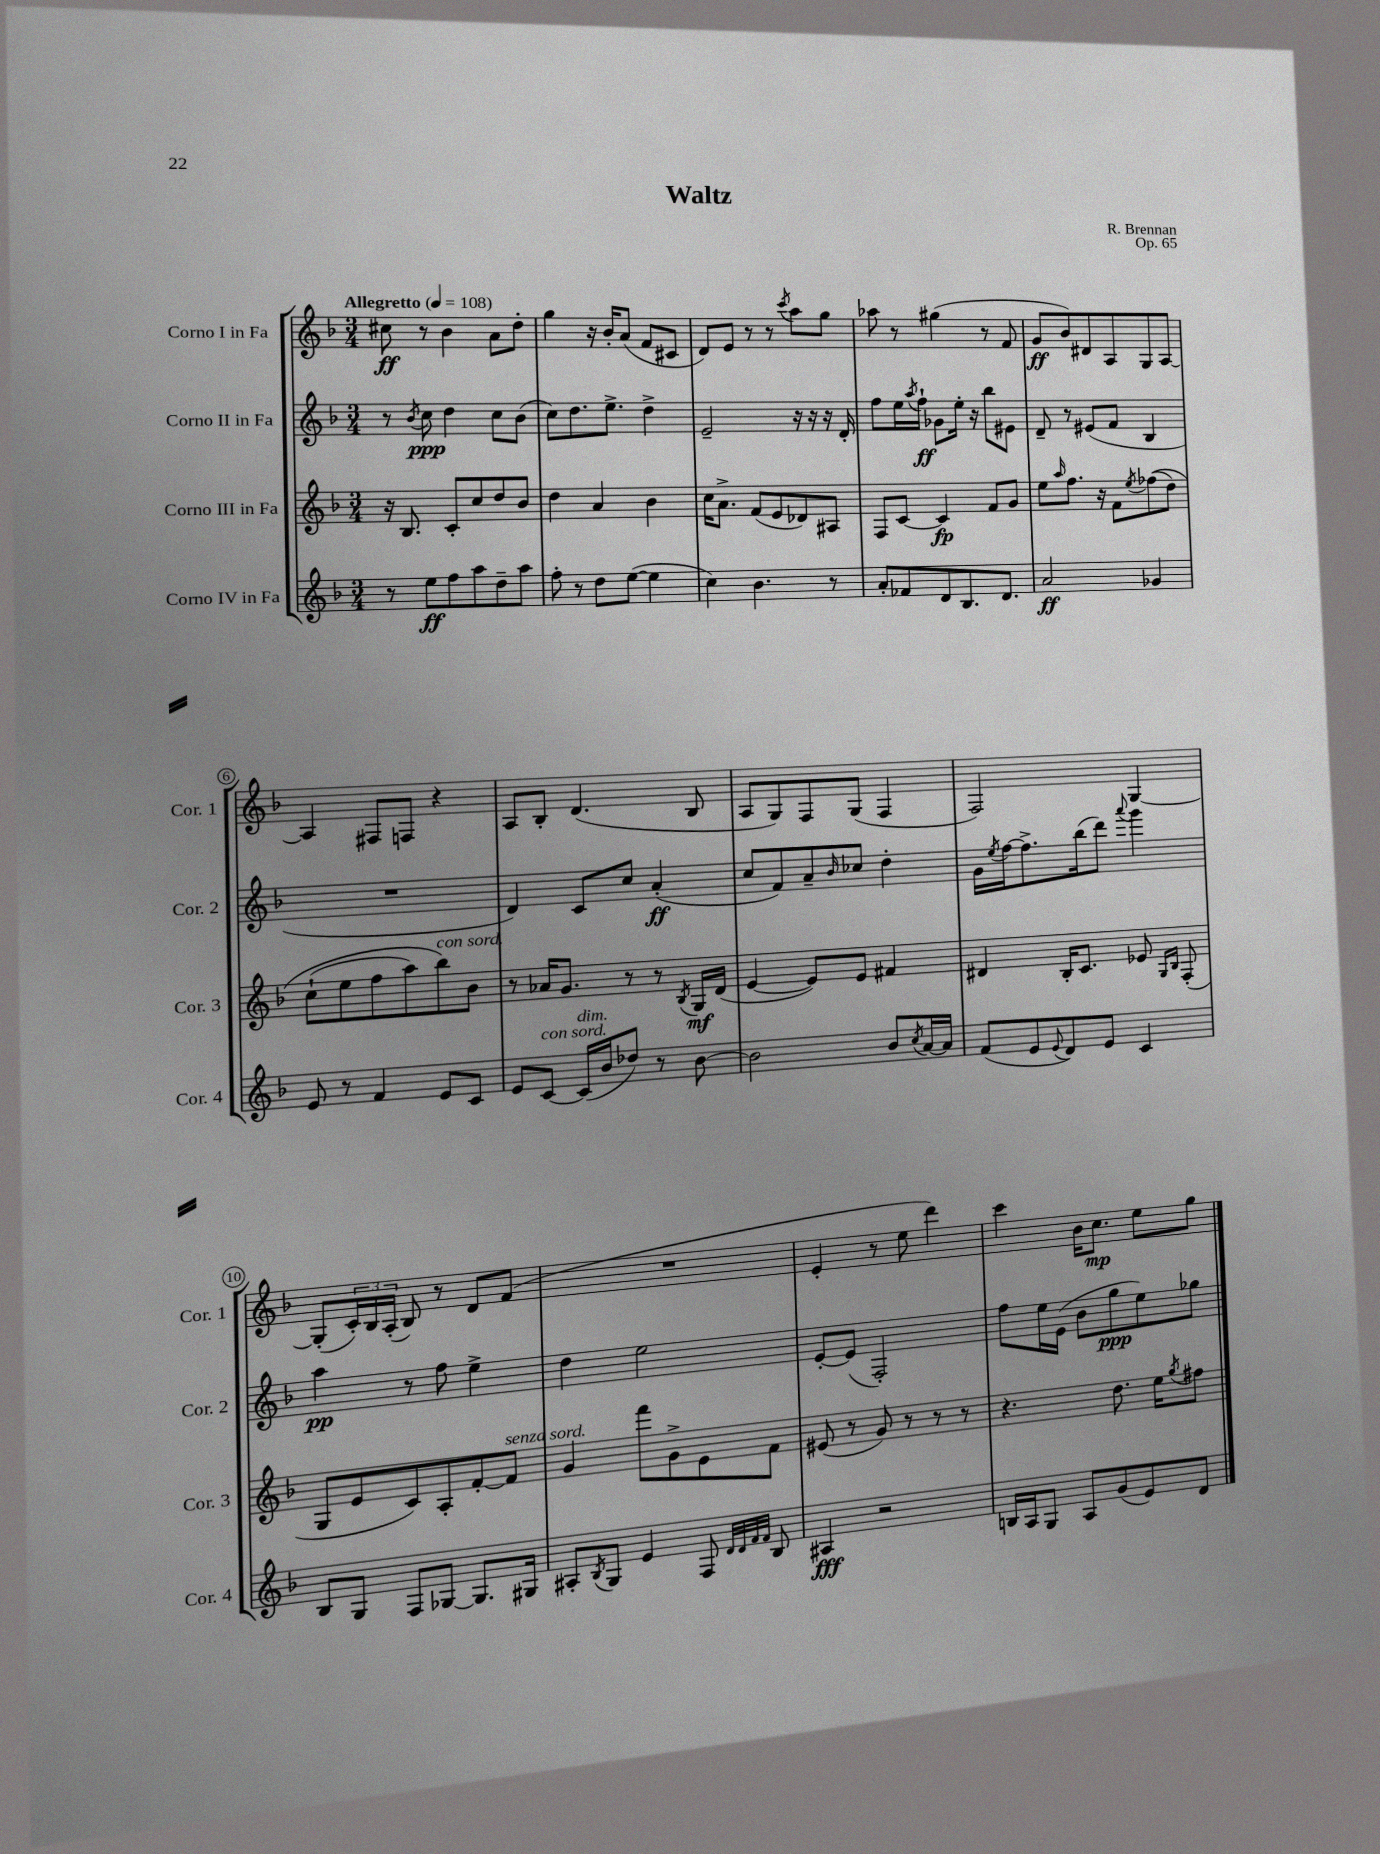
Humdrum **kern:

**kern	**kern	**kern	**kern
*staff4	*staff3	*staff2	*staff1
*clefG2	*clefG2	*clefG2	*clefG2
*k[b-]	*k[b-]	*k[b-]	*k[b-]
*M3/4	*M3/4	*M3/4	*M3/4
*MM108	*MM108	*MM108	*MM108
8r	16r	8r	8cc#\
.	8.B-/	.	.
.	.	8qb-/	.
8ee\L	.	8cc\	8r
8ff\	8c'/L	4dd\	4b-\
8aa\	8cc/	.	.
8dd~\	8dd/	8cc\L	8a\L
8aa\J	8b-/J	(8b-\J	8dd'\J
=	=	=	=
8ff'\	4dd\	8cc\L)	4gg\
8r	.	8.dd\	.
8dd\L	4a/	.	16r
.	.	8.ee^\J	16b-'/LK
([8ee\J	.	.	(8a/J
4ee\]	4b-\	4dd^\	8f/L
.	.	.	8c#/J
=	=	=	=
4cc\)	16cc\LK	2e~/	8d/L)
.	8.a^\J	.	.
.	.	.	8e/J
4.b-\	(8f/L	.	8r
.	8e/	.	8r
.	.	.	8qccc/
.	8d-/)	16r	8aa\L
.	.	16r	.
8r	8A#/J	16r	8gg\J
.	.	16d'/	.
=	=	=	=
8a'/L	8F/L	8ff\L	8aa-\
8f-/	[8c/J	16ee\L	8r
.	.	8qaa/	.
.	.	16ff`\JJ	.
8d/	4c/]	8g-\L	(4gg#\
8.B-/	.	16ee'\Jk	.
.	.	16r	.
.	8f/L	8bb-\L	8r
8.d/J	.	.	.
.	8g/J	8e#\J	8f/
=	=	=	=
2a/	8ee\L	8d~/	8g/L
.	16qqaa/	.	.
.	8.ff\J	8r	8b-/)
.	.	(8e#/L	8d#/
.	16r	.	.
.	8f\L	8f/J	8A/
.	8qee/	.	.
4g-/	&((8ff-\	4B-/	8G/
.	8dd\J)	.	[8A/J
=	=	=	=
8e/	(8cc`\L	2.r	4A/]
8r	8ee\	.	.
4f/	8ff\	.	8F#/L
.	8aa\)	.	8F/J
8e/L	8bb-\&)	.	4r
8c/J	8b-\J	.	.
=	=	=	=
8e/L	8r	4d/)	8A/L
[8c/J	16a-/LK	.	8B-'/J
.	8.g/J	.	.
(16c/]LL	.	8c/L	(4.d/
16b-/J	.	.	.
8dd-/J)	8r	8cc/J	.
8r	8r	(4a'/	.
.	8qB-/	.	.
[8b-\	16G/LL	.	8B-/
.	(16d/JJ	.	.
=	=	=	=
2b-\]	[4e/	8cc/L	8A/L
.	.	8f/)	8G/)
.	8e/]L)	8a~/	8F/
.	.	16qqb-/	.
.	8e/J	8cc-/J	(8G/J
8b-/L	4f#/	4dd'\	4F/
8qcc/	.	.	.
[16a/L	.	.	.
16a/]JJ	.	.	.
=	=	=	=
(8f/L	4d#/	16g\LL	2F/)
.	.	8qee/	.
.	.	[16ff\J	.
8e/	.	8.ff^\]	.
8qqe/	.	.	.
8d/)	16B-'/LK	.	.
.	8.c/J	(16bb-\k	.
8e/J	.	8ddd\J)	.
.	.	8qqaaa/	.
4c/	8e-/	4ggg\	[4G/
.	16qqG/LL	.	.
.	16qqB-/JJ	.	.
.	(8F'/	.	.
=	=	=	=
8B-/L	8G/L	4aa\	(8G'/]L
8G/J	8e/	.	24c'/L)
.	.	.	24B-/
.	.	.	(24A'/JJ
8F/L	8c/)	8r	8B-/)
[8G-/J	8A'/	8ff\	8r
8.G-/]L	[8f'/	4ee^\	8d/L
.	8f/]J	.	(8f/J
16G#/Jk	.	.	.
=	=	=	=
8A#'/L	4g/	4dd\	2.r
8qB-/	.	.	.
8G/J	.	.	.
4e/	8fff\L	2ee\	.
.	8g^\	.	.
8F/	8e\	.	.
32qqd/LLL	.	.	.
32qqd/	.	.	.
32qqf/	.	.	.
32qqf/JJJ	.	.	.
8B-/	8f\J	.	.
=	=	=	=
4A#/	(8e#/	[8e'/L	4e'/
.	8r	(8e/]J	.
2r	8g/)	2F'/)	8r
.	8r	.	8ee\
.	8r	.	4ddd\)
.	8r	.	.
=	=	=	=
16B/LL	4.r	8ff\L	4ccc\
16A/J	.	.	.
8G/J	.	16ee\L	.
.	.	(16e\JJ	.
8A/L	.	8b-\L	16b-\LK
.	.	.	8.cc\J
(8g/	8.dd\	8gg\	.
8e/)	.	8ee\)	8ee\L
.	16ee\LK	.	.
.	8qgg/	.	.
8d/J	8ff#\J	8gg-\J	8gg\J
==	==	==	==
*-	*-	*-	*-
